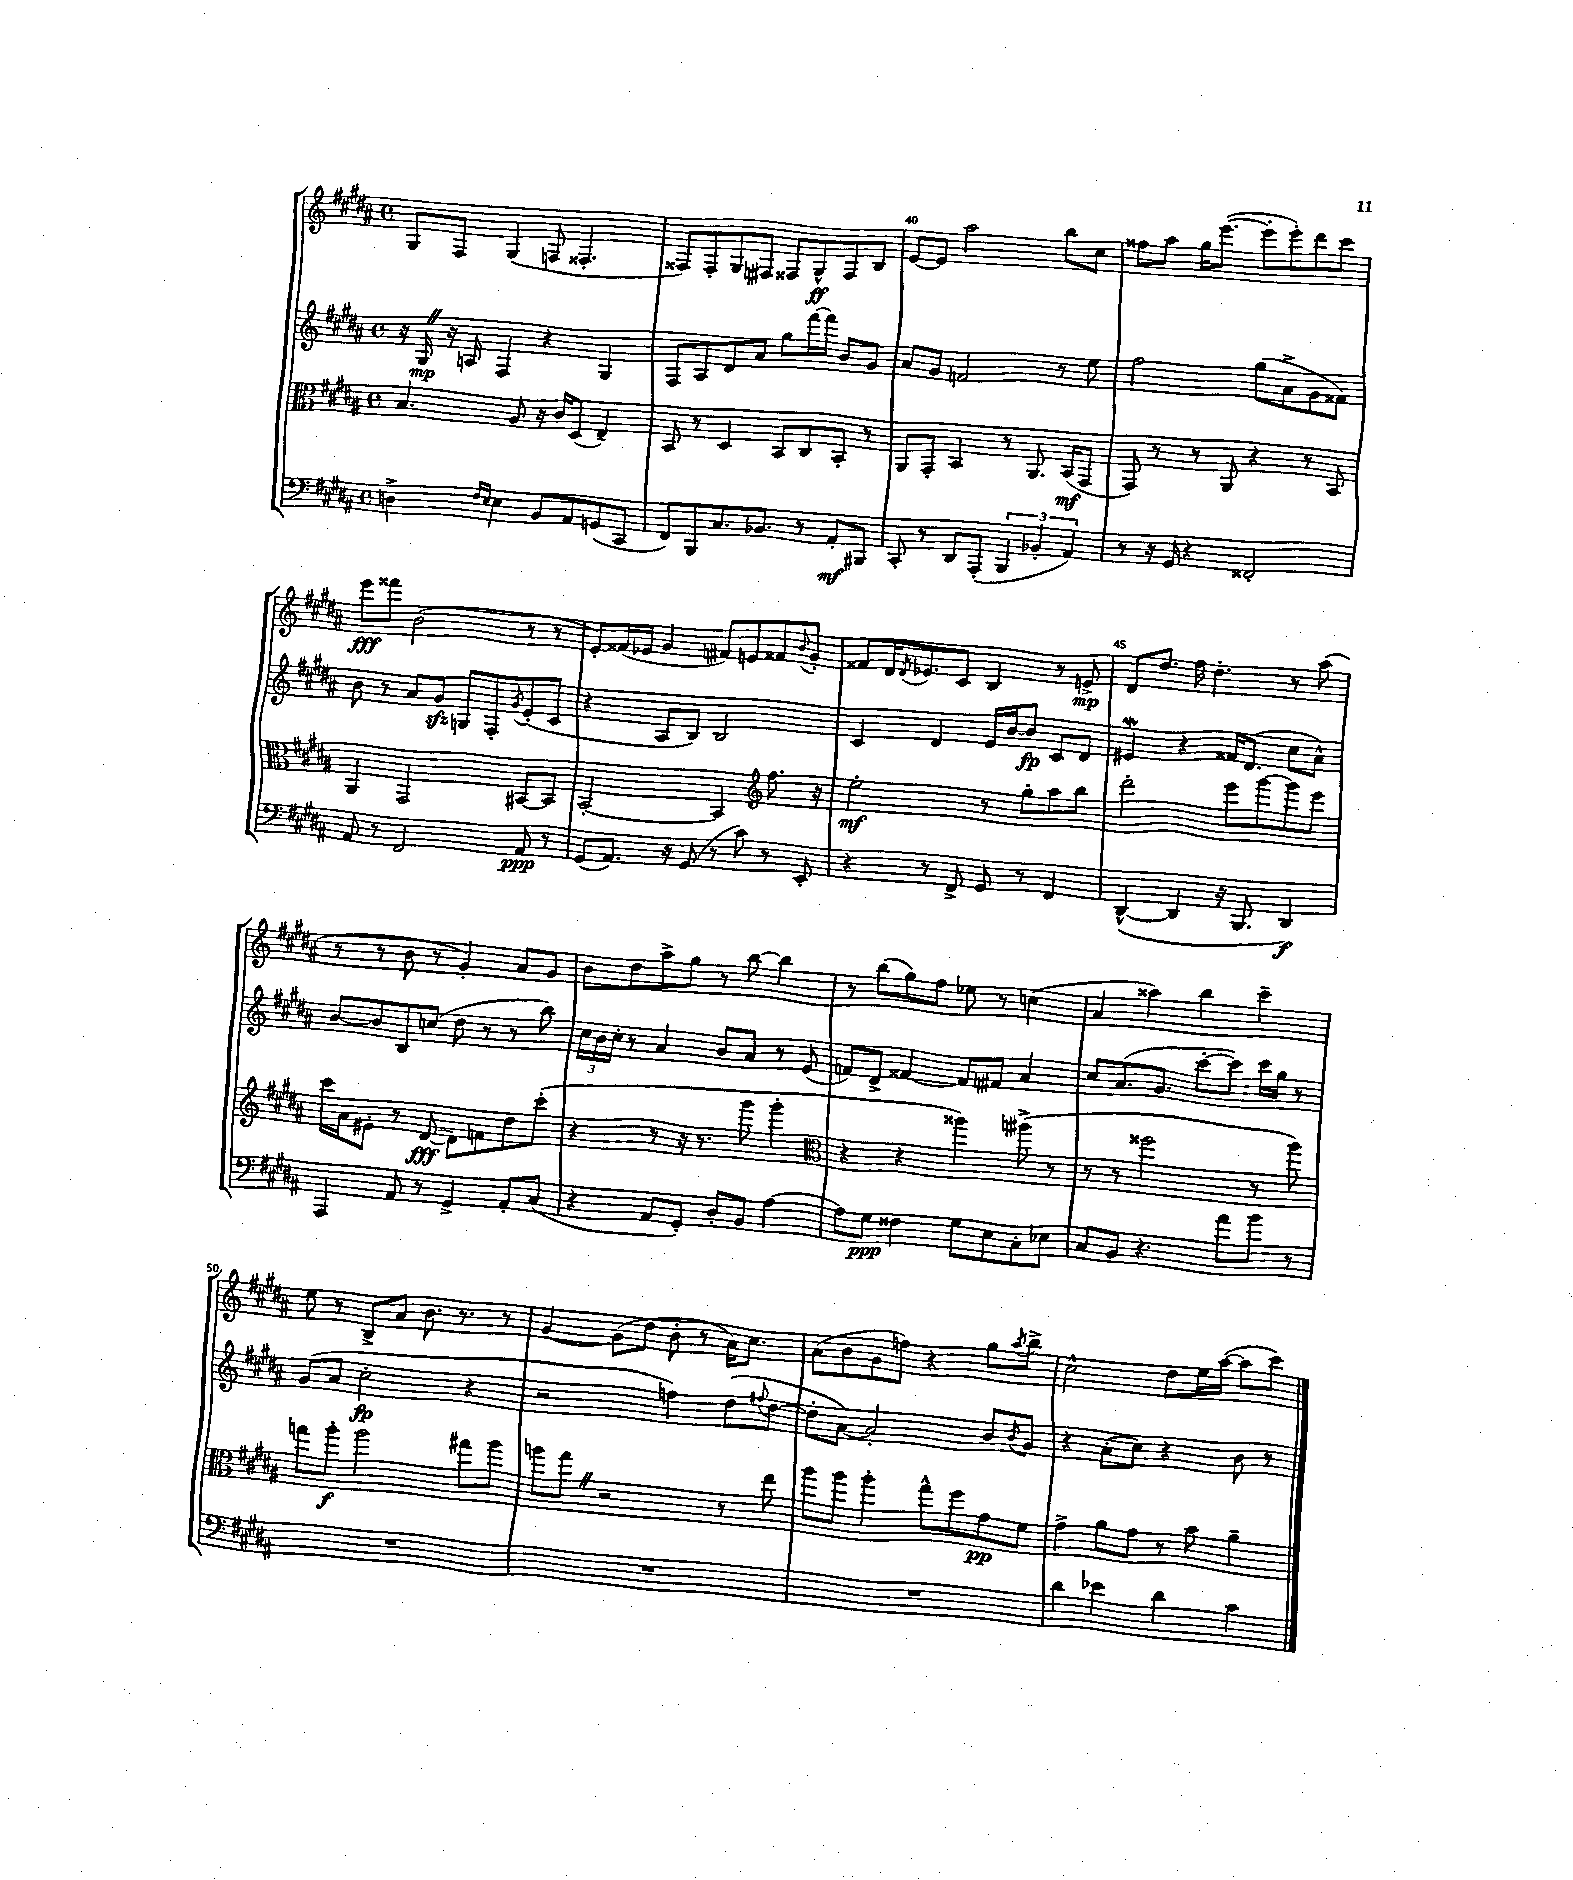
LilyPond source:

<<
\new StaffGroup <<
\new Staff = "s0" {
    \clef treble \key b \major \defaultTimeSignature \time 4/4
    gis8 fis8 gis4( f8 fisis4.-. |
    fisis8) fisis8-. gis8 fis8 fisis8 gis8-^\ff fisis8 b8 |
    e'8~ e'8 ais''2 b''8 cis''8 |
    fisis''8 ais''8 gis''16 e'''8.~( e'''8-. e'''8-.) dis'''8 cis'''8 |
    e'''8\fff fisis'''8 b'2( r8 r8 |
    e'8-.) fisis'16( ees'16 gis'4 fis'8) e'8 fisis'8 \appoggiatura { b'8 } gis'8-. |
    fisis'8 dis'16 \acciaccatura { dis'8 } ees'8. cis'8 b4 r8 e'8->\mp |
    dis'8 dis''8. fis''16 dis''4.-. r8 ais''8( |
    r8 r8 b'8 r8 gis'4-.) ais'8 gis'8 |
    b'8 dis''8 ais''8-> gis''8 r8 b''8~ b''4 |
    r8 b''8( gis''8) fis''8 ees''8 r8 c''4( |
    ais'4 aisis''4) b''4 cis'''4-- |
    e''8 r8 b8-> ais'8 b'8. r8. r8 |
    gis'4~ gis'8( dis''8 b'8-. r8 ais'16) cis''8. |
    ais'8( b'8 gis'8 f''8) r4 gis''8 \acciaccatura { ais''8 } b''8-> |
    cis''2-^ dis''8 e''16 ais''16~( ais''8 cis'''8) \bar "|." |
}
\new Staff = "s1" {
    \clef treble \key b \major \defaultTimeSignature \time 4/4
    r16 gis16\mp \once \override BreathingSign.text = \markup { \musicglyph "scripts.caesura.straight" } \breathe r16 a16 fis4 r4 gis4 |
    fis8 ais8 dis'8 ais'8 gis''8 fis'''16~ fis'''16 b'8 gis'8 |
    ais'8 gis'8 f'2 r8 e''8 |
    fis''2 gis''8( ais'8-> gis'8 fisis'8) |
    b'8 r8 ais'8 gis'8\sfz g8 fis8-. \acciaccatura { gis'8 } e'8-.( cis'8 |
    r4 ais8 b8) b2 |
    cis'4 dis'4 e'16 b'16~ b'8\fp cis'8 dis'8 |
    eis'4\mordent r4 fisis'16 dis'8.( cis''8 ais'8-^) |
    b'8~ b'8 b8 c''8( dis''8 r8 r8 b''8) |
    \tuplet 3/2 { cis''16 b'16 cis''16-. } r8 ais'4 b'8 ais'8 r8 e'8( |
    f'8) dis'8-> fisis'4~ fisis'8 fis'8 ais'4 |
    cis''8 ais'8.( gis'8. cis'''8~-. cis'''8) cis'''16 gis''16 r8 |
    gis'8( ais'8 cis''2-.\fp r4 |
    r2 f''4) dis''8( \appoggiatura { fis''8 } dis''8~ |
    dis''8-. ais'8~) ais'2-. b'8 \acciaccatura { b'8 } gis'8 |
    r4 ais'8-.( cis''8) r4 b'8 r8 \bar "|." |
}
\new Staff = "s2" {
    \clef alto \key b \major \defaultTimeSignature \time 4/4
    b4. ais8 r16 cis'16 dis8( e4--) |
    b,8 r8 dis4 b,8 cis8 b,8-. r8 |
    ais,8 gis,8-. b,4 r8 ais,8. b,16\mf( gis,8 |
    gis,8) r8 r8 ais,8 r4 r8 b,8 |
    ais,4 gis,2 bis,8~ bis,8 |
    b,2~-. b,4 \clef treble fis''8. r16 |
    e''2-.\mf r8 gis''8-. ais''8 b''8 |
    dis'''2-. e'''8 gis'''8~ gis'''8 e'''8 |
    cis'''16 ais'16 eis'8-. r8 dis'8~\fff( dis'8) f'8 dis''8 cis'''8-.( |
    r4 r8 r16 r8. gis'''8 gis'''4-. |
    \clef alto r4 r4 aisis''4) ais''8->( r8 |
    r8 r8 fisis''2 r8 ais''8) |
    g''8 ais''8-.\f ais''2 gis''8 ais''8 |
    a''8 gis''8 \once \override BreathingSign.text = \markup { \musicglyph "scripts.caesura.straight" } \breathe r2 r8 e''8 |
    ais''8 ais''8 ais''4-. gis''8-^ fis''8 gis'8\pp fis'8 |
    gis'4-> ais'8 gis'8 r8 b'8 ais'4-- \bar "|." |
}
\new Staff = "s3" {
    \clef bass \key b \major \defaultTimeSignature \time 4/4
    d4-> \grace { fis16 e16 } e4 b,8 ais,8 g,8( cis,8 |
    fis,8) b,,8 cis8. bes,8. r8 ais,8-.\mf bis,,8 |
    cis,8-. r8 dis,8 ais,,8-.( \tuplet 3/2 { b,,4 bes,4-. ais,4) } |
    r8 r16 gis,16 r4 fisis,2-. |
    ais,8 r8 fis,2 ais,8\ppp r8 |
    gis,8( ais,8.) r16 gis,8( r8 cis'8) r8 e,8-. |
    r4 r8 fis,8-> gis,8 r8 fis,4 |
    dis,4~-^( dis,4 r16 b,,8. dis,4\f) |
    ais,,4 ais,8 r8 gis,4-> ais,8-. cis8( |
    r4 ais,8 gis,8-.) dis8-. b,8 ais4~ |
    ais8 gis8\ppp fisis4 gis8 e8 cis8-. ees8 |
    cis8 b,8 r4. ais'8 b'8 r8 |
    R1 |
    R1 |
    R1 |
    dis'4 ees'4 dis'4 cis'4 \bar "|." |
}
>>
>>
\layout { \context { \Score currentBarNumber = #38 \override BarNumber.break-visibility = ##(#f #t #t) barNumberVisibility = #(every-nth-bar-number-visible 5) } }
